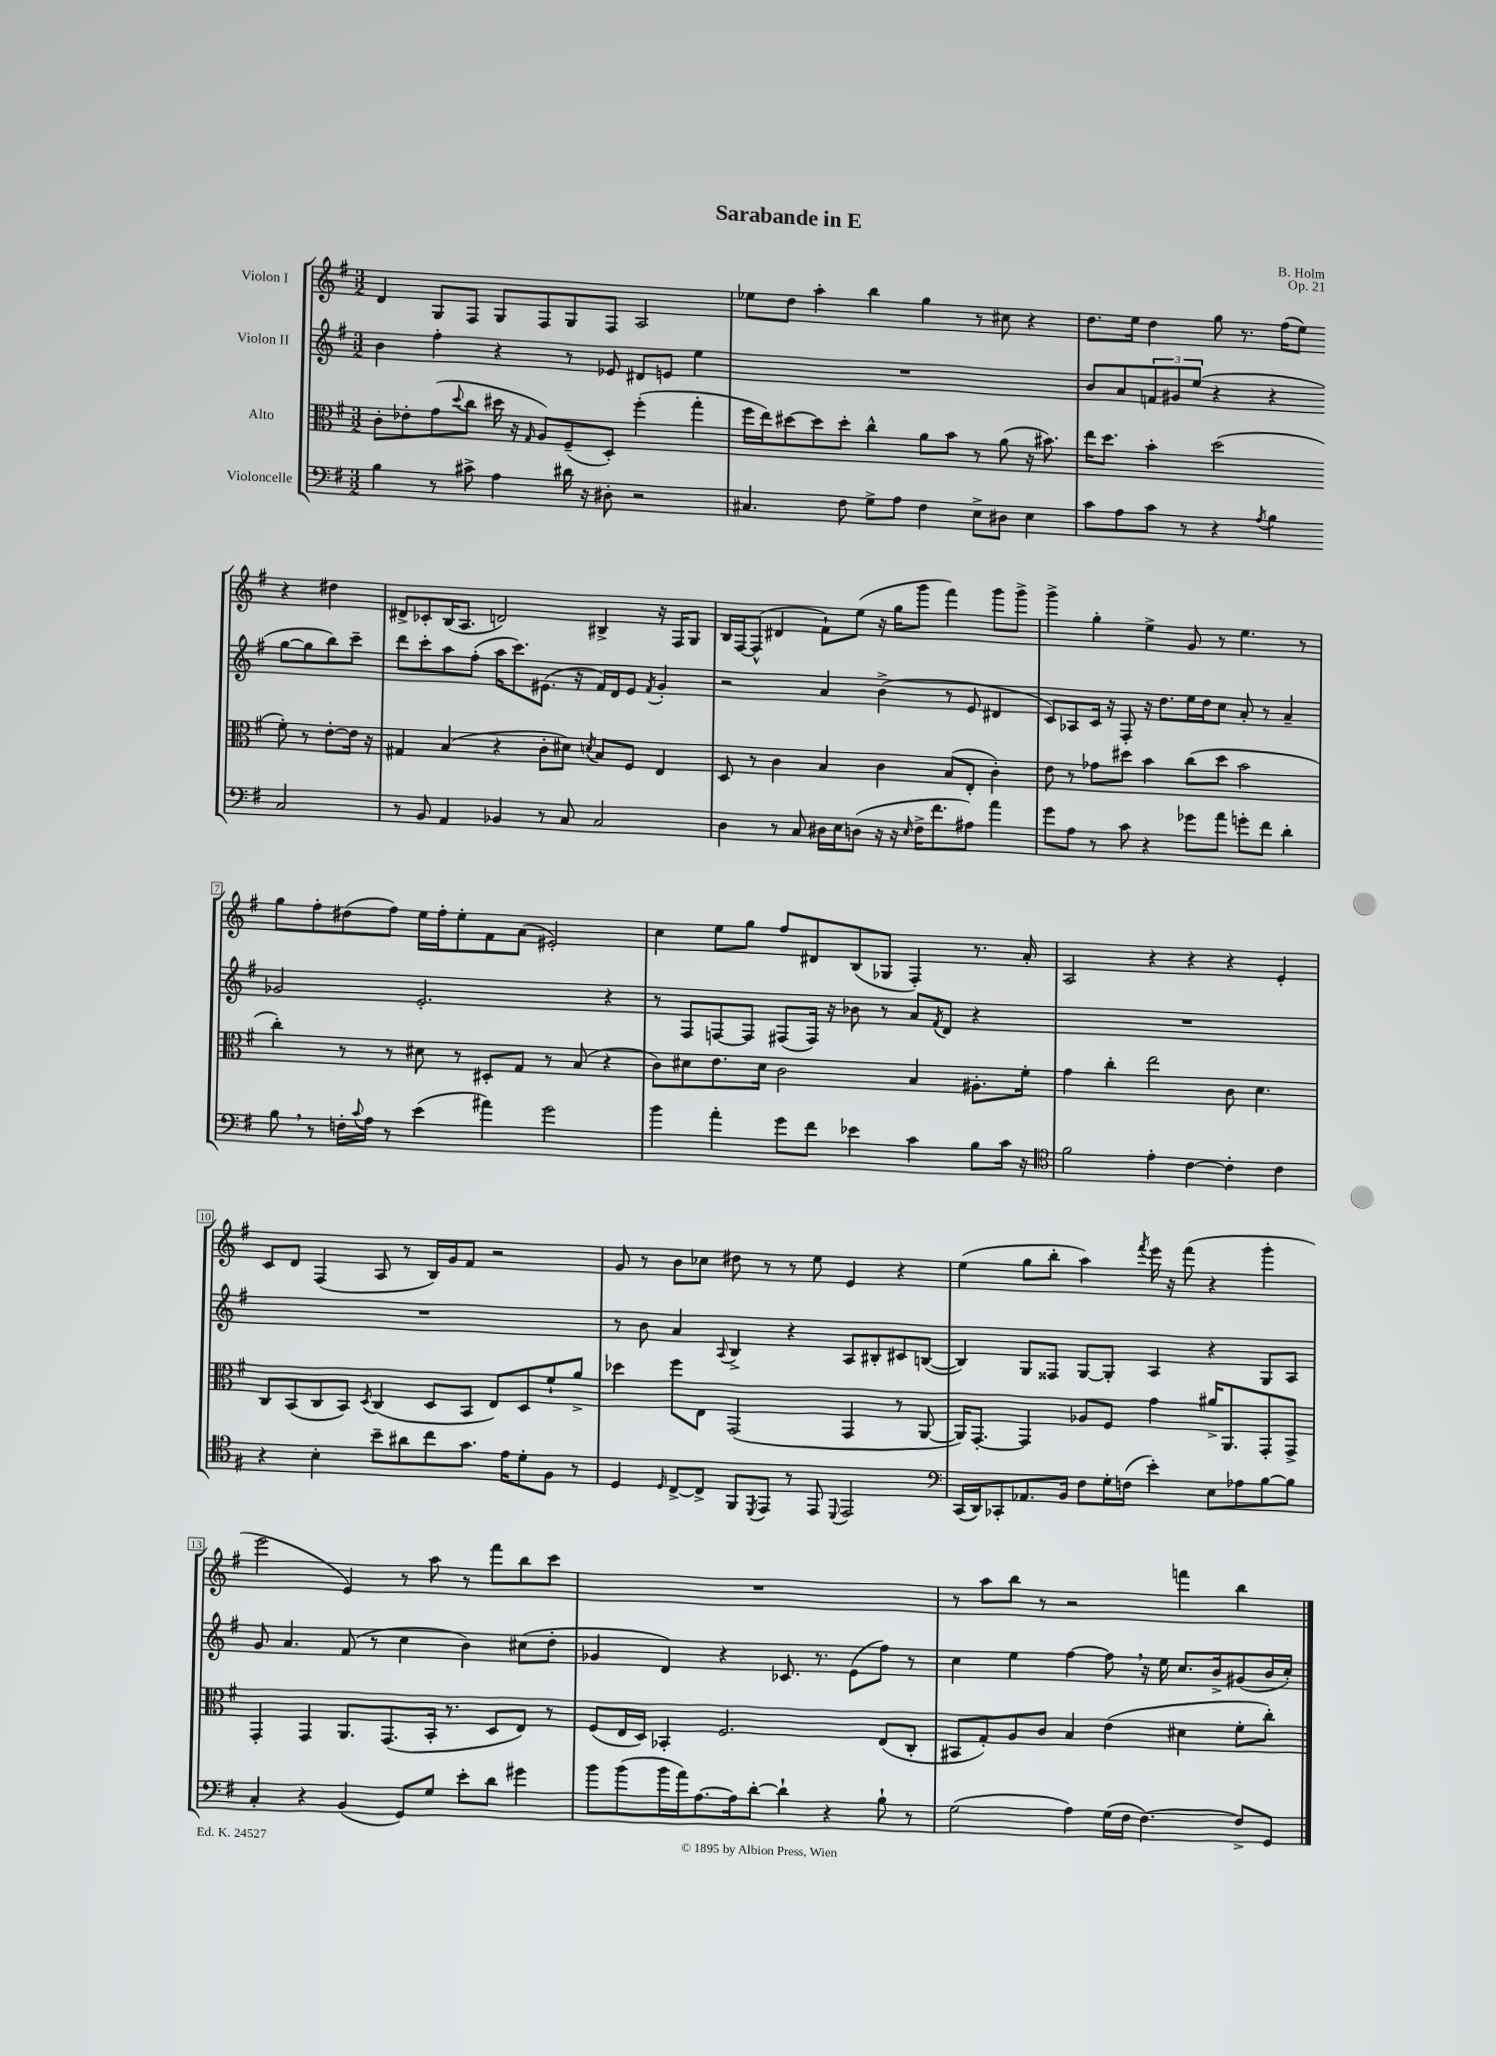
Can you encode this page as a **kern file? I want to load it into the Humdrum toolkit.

**kern	**kern	**kern	**kern
*part4	*part3	*part2	*part1
*staff4	*staff3	*staff2	*staff1
*I"Violoncelle	*I"Alto	*I"Violon II	*I"Violon I
*clefF4	*clefC3	*clefG2	*clefG2
*k[f#]	*k[f#]	*k[f#]	*k[f#]
*M3/2	*M3/2	*M3/2	*M3/2
=1	=1	=1	=1
4B\	8c'\L	4b\	4d/
.	8e-X'\	.	.
8r	(8g\	4ff#'\	8G/L
.	8qqdd/	.	.
8c#X^\	8cc\J	.	8F#/J
4A\	16dd#X\	4r	8G/L
.	16r	.	.
.	16qqG/	.	.
.	8A/L)	.	8F#/
16d#X\	(8F#~/	8r	8G/
16r	.	.	.
8D#X'\	8D'/J)	8e-X/	8F#/J
2r	(4ff#'\	8d#X/L	2A/
.	.	8en/J	.
.	4gg'\	4ee\	.
=2	=2	=2	=2
4.C#X/	16ff#\LL	1.r	8ee-X\L
.	16ee\J)	.	.
.	[8dd#X\	.	8dd\J
.	8dd#\]	.	4aa'\
8F#\	8dd#'\J	.	.
8G^\L	4cc^^\	.	4bb\
8A\J	.	.	.
4F#\	8a\L	.	4gg\
.	8b\J	.	.
8E^\L	8r	.	8r
8D#X\J	(8a\	.	8cc#X\
4E\	16r	.	4r
.	8.b#X\)	.	.
=3	=3	=3	=3
8c\L	16ee\KL	8b/L	8.dd\L
.	8.dd\J	.	.
8A\	.	8a/	.
.	.	.	16ee\Jk
8c\J	4b'\	12fn/	4dd\
.	.	12g#X/	.
8r	.	.	.
.	.	(12ee/J	.
4r	(2dd\	4r	8gg\
.	.	.	8.r
8qA/	.	.	.
4B\	.	4r	.
.	.	.	(16ff#\KL
.	.	.	8ee\J)
2C/	8f#'\)	[8gg\L	4r
.	8r	8gg\]	.
.	[8e'\L	8bb\)	4dd#X\
.	16e\Jk]	8ccc~\J	.
.	16r	.	.
!!LO:LB:g=z
=4	=4	=4	=4
8r	4G#X/	8ddd\L	8d#X^/L
8BB/	.	8ccc'\	8c-X'/
4AA/	(4B/	8aa\	(16B/K
.	.	.	8.A/J
.	.	(8ff#'\J	.
4BB-X/	4r	16aa\KL	2dn/)
.	.	8.ccc\)	.
8r	8c'\L	(8.e#X\J	.
8C/	8d#X\J)	.	.
.	.	16r	.
.	8qdn/	.	.
2C/	8B/L	16f#/LL)	4B#X^/
.	.	16d/J	.
.	8F#/J	8e#/J	.
.	.	8qf#/	.
.	4E/	4g'/	16r
.	.	.	16F#/KL
.	.	.	8G/J
=5	=5	=5	=5
4D\	8D/	2r	16B/LL
.	.	.	[16F#/J
.	8r	.	(8F#^^/J]
8r	4c\	.	4d#X/
8C/	.	.	.
16D#X\LL	4B/	4a/	8f#`\L)
16E\J	.	.	.
(8Dn\J	.	.	(8ee\J
16r	4c\	(4b^\	16r
16r	.	.	16gg\KL
16qqE/	.	.	.
16F#^\KL	.	.	8ggg\J
8.f#\	.	.	.
.	(8B/L	8r	4fff#\)
8A#X\J)	8E'/J	8e/	.
4a\	4c'\)	4d#X/	8ggg\L
.	.	.	8ggg^\J
=6	=6	=6	=6
8g\L	8e\	8c/L)	4ggg^\
8A\J	8r	8A-X/	.
8r	8g-X\L	16c/Jk	4gg'\
.	.	16r	.
8c\	8dd#X\J	8F#'/	.
4r	4b\	16r	4ee^\
.	.	8.dd\L	.
8g-X\L	(8cc\L	16ee\L	8g/
.	.	16dd\J	.
8a\J	8dd#\J	8cc\J	8r
8gn'\L	2b\	8a'/	4.ee\
8f#\J	.	8r	.
4d'\	.	4a~/	.
.	.	.	8r
!!LO:LB:g=z
=7	=7	=7	=7
8B,\	4cc'\)	2g-X/	8gg\L
8r	.	.	8ff#'\
16Fn'\LL	8r	.	(8dd#X\
8qqc/	.	.	.
16A\JJ	.	.	.
8r	8r	.	8ff#\J)
(4e\	8d#X\	2.e'/	16ee\LL
.	.	.	16ff#'\J
.	8r	.	8ee'\
4a#X\)	8D#X'/L	.	8f#\
.	8G/J	.	(8a\J
2g\	8r	.	2e#X'/)
.	(8B/	.	.
.	4r	4r	.
=8	=8	=8	=8
4b\	8c\L)	8r	4cc\
.	8d#X\	8F#/L	.
4a'\	8.e\	[8Fn/	8ee\L
.	.	8F/J]	8gg\J
.	16d#\Jk	.	.
8g\L	2c\	(8F#X/L	8ff#/L
8f#\J	.	16F#/Jk)	8d#X/
.	.	16r	.
4e-X\	.	8b-X\	(8B/
.	.	8r	8G-X/J
4c\	4B/	8a/L	4F#'/)
.	.	8qf#/	.
.	.	8d/J	.
8B\L	8.A#X'\L	4r	8.r
16c\Jk	.	.	.
16r	16f#'\Jk	.	16a'/
=9	=9	=9	=9
*clefC4	*	*	*
2f#\	4g\	1.r	2A/
.	4cc'\	.	.
4e'\	2ee\	.	4r
[4c\	.	.	4r
4c'\]	8c\	.	4r
.	4.d\	.	.
4c\	.	.	4e'/
!!LO:LB:g=z
=10	=10	=10	=10
4r	8C/L	1.r	8c/L
.	(8BB/	.	8d/J
4B'\	8C/	.	(4F#/
.	8BB/J)	.	.
.	8qD/	.	.
8b~\L	(4C/	.	8A/
8a#X\	.	.	8r
8cc\	8D/L	.	16B/LL)
.	.	.	16g/J
8.g\J	8BB/J	.	8f#/J
.	8E/L)	.	2r
16e\KL	.	.	.
8d'\	8D/	.	.
8F#\J	8f#`/	.	.
8r	8a^/J	.	.
=11	=11	=11	=11
4D/	4dd-X\	8r	8g/
.	.	8b\	8r
16qqD/	.	.	.
[8C^/L	8ff#\L	4a/	8b\L
8C^/J]	8E\J	.	8cc-X\J
.	.	8qqA/	.
8FF#/L	(2GG/	4B^/	8dd#X\
8qDD/	.	.	.
8EE/J	.	.	8r
8r	.	4r	8r
8EE/	.	.	8ee\
8qqDD/	.	.	.
2EE/	4GG/	8A/L	4e/
.	.	8B#X'/	.
.	8r	8c#X/	4r
.	[8AA/	([8Bn/J	.
=12	=12	=12	=12
*clefF4	*	*	*
(16CC/LL	16AA/KL])	4B/])	(4ee\
16DD/J)	[8.GG'/J	.	.
8CC-X'/	.	.	.
8.AA-X/	4GG/]	8G/L	8gg\L
.	.	8F##X/J	8bb'\J
16BB/Jk	.	.	.
8F#\L	8A-X/L	[8G/L	4aa\)
16G'\L	8F#/J	8G'/J]	.
(16Fn\JJ	.	.	.
.	.	.	8qfff#/
4e'\)	4g\	4A/	16eee\
.	.	.	16r
.	.	.	(8fff#\
8E\L	16a#X^/KL	4r	4r
.	8.AA/	.	.
8A-X\	.	.	.
[8B\	8GG'/	8G/L	4ggg'\
8B\J]	8GG^/J	8A/J	.
!!LO:LB:g=z
=13	=13	=13	=13
4C'/	4GG'/	8g/	2eee\
.	.	4.a/	.
4r	4GG/	.	.
(4BB/	8.AA/L	(8f#/	4e/)
.	.	8r	.
.	(8.GG/	.	.
8GG/L)	.	4cc\	8r
8G/J	16BB'/Jk	.	8aa\
.	8.r	.	.
8e'\L	.	4b\)	8r
8d\J	8D/L	.	8fff#\L
4g#X\	8E/J)	(8cc#X\L	8bb\
.	8r	8dd'\J	8ccc\J
=14	=14	=14	=14
8b\L	(8F#/L	4g-X/	1.r
(8b\	16E/L	.	.
.	16D/JJ)	.	.
16b\L	4BB-X'/	4d/)	.
16a\J)	.	.	.
[8.A\	.	.	.
.	2.F#/	4r	.
16A\k]	.	.	.
[8d'\J	.	.	.
4d`\]	.	8.c-X/	.
.	.	8.r	.
4r	.	.	.
.	.	(8e\L	.
8B`\	(8E/L	8ff#\J)	.
8r	8C'/J	8r	.
=15	=15	=15	=15
(2G\	8BB#X/L	4cc\	8r
.	8G'/)	.	8aa\L
.	8A/	4ee\	8bb\J
.	8c/J	.	8r
4A\)	4B/	[4ff#\	2r
(16G\LL	(4e\	8ff#,\]	.
16F#\JJ	.	.	.
[4.F#\)	.	16r	.
.	.	16ee\	.
.	4d#X\	8.cc/L	4fffn\
.	.	16b^/k	.
8F#^/L]	8f#'\L	(8g#X/	4bb\
8GG/J	8cc'\J)	16b/L	.
.	.	16cc'/JJ)	.
==	==	==	==
*-	*-	*-	*-
